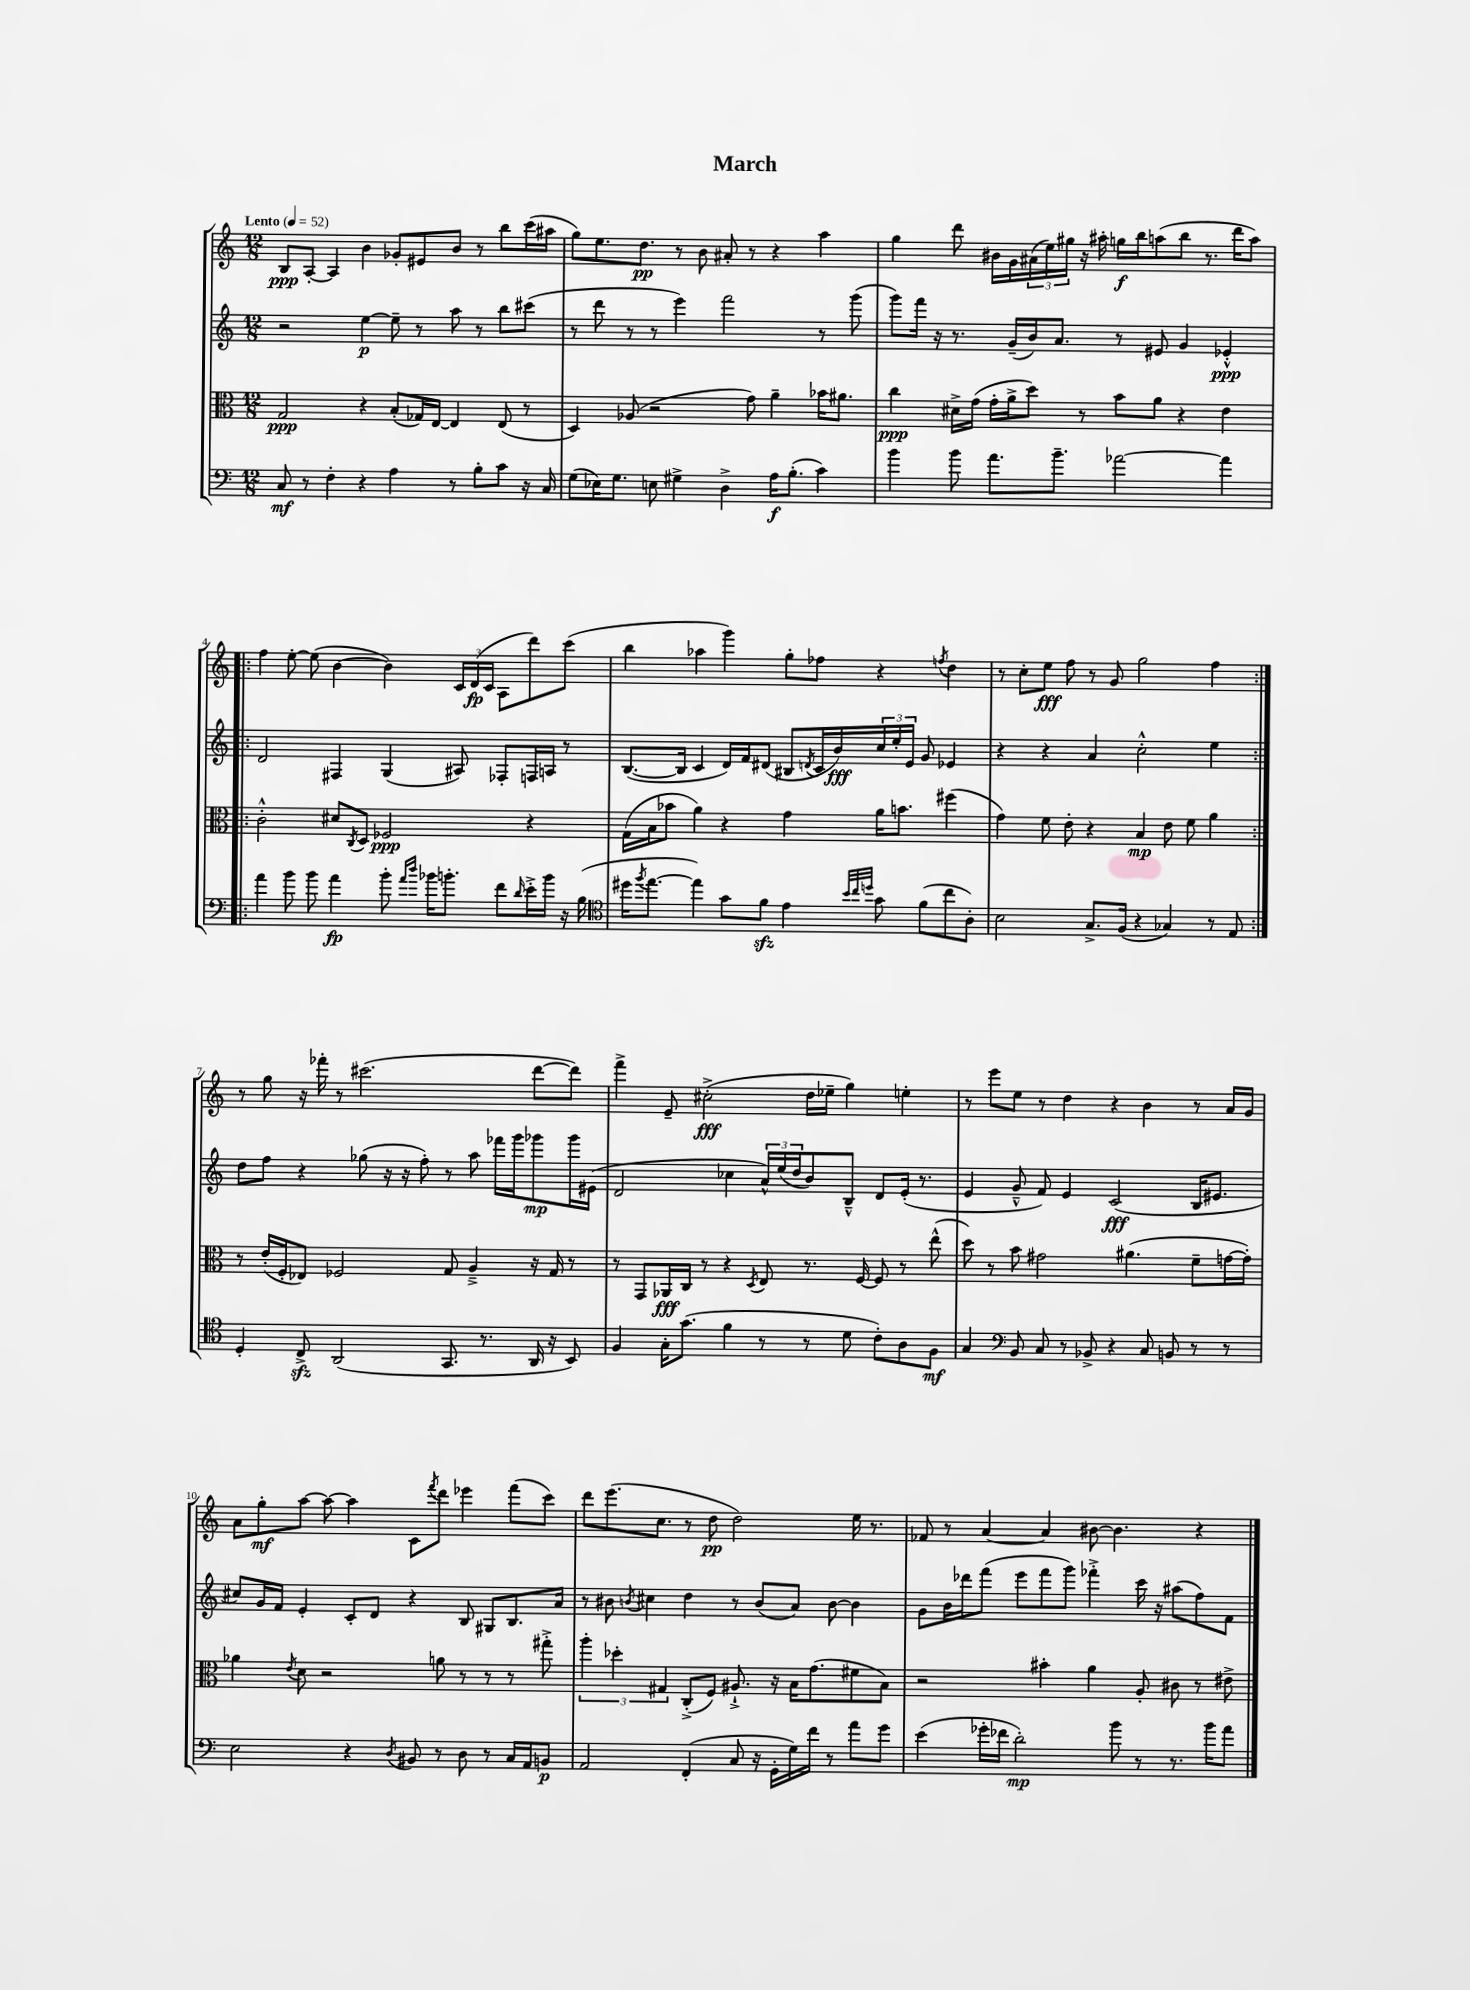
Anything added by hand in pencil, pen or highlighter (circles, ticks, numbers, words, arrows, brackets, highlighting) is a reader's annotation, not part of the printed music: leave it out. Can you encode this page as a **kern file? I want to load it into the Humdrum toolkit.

**kern	**kern	**kern	**kern
*staff4	*staff3	*staff2	*staff1
*clefF4	*clefC3	*clefG2	*clefG2
*k[]	*k[]	*k[]	*k[]
*M12/8	*M12/8	*M12/8	*M12/8
*MM52	*MM52	*MM52	*MM52
8C	2G	2r	8B
8r	.	.	[8A'
4F'	.	.	4A]
4r	4r	[4ee	4b
4A	(8B'	8ee~]	8g-'
.	16G-)	8r	8e#
.	[16E	.	.
8r	4E]	8aa	8b
8B'	.	8r	8r
8c	(8E	8bb	8bb
16r	8r	(8ccc#	(16ccc
16C	.	.	16aa#
=	=	=	=
(8G	4D)	8r	8gg)
16E-)	.	8ddd	8.ee
8.G	.	.	.
.	(8A-	8r	.
.	.	.	8.dd
8E	2r	8r	.
4G#^	.	4eee)	8r
.	.	.	8b
4D^	.	2fff	8a#'
.	8g)	.	8r
16A	4a~	.	4r
(8.B'	.	.	.
4c)	16b-	8r	4aa
.	8.a#	.	.
.	.	(8ggg	.
=	=	=	=
4b	4cc	8ggg)	4gg
.	.	16fff	.
.	.	16r	.
8b	16d#^	8.r	8ddd
.	(16g	.	.
8.a	16g'	.	16b#
.	16a^	(16g~	16g
.	8dd)	16b)	(24a#
.	.	.	24ee)
8.b~	.	8.a	.
.	.	.	24gg#
.	8r	.	16r
.	.	.	16aa#'
[2a-	8b	8r	16gg
.	.	.	16bb
.	8a	8e#	(8aa
.	4r	4g	8bb
.	.	.	8.r
4a-]	4e	4e-'^^	.
.	.	.	16ddd
.	.	.	8aa)
=!|:	=!|:	=!|:	=!|:
4a	2c'^^	2d	4ff
8b	.	.	[8ee'
8b	.	.	(8ee]
4a	8d#	4F#	[4b
.	8qC	.	.
.	8D	.	.
8b'	2F-	(4G	4b])
16qqa	.	.	.
16qqdd	.	.	.
16b-	.	.	.
8.b'	.	.	.
.	.	8A#)	24c
.	.	.	(24d
.	.	.	24c
8f	.	8F-'	8A
16qqd	.	.	.
16e'^	4r	16F	8ddd)
16b	.	16A	.
16r	.	8r	(8ccc
(16B	.	.	.
=	=	=	=
*clefC4	*	*	*
16dd#	(16G	([8.B	4bb
8qff	.	.	.
[8.ee	16B	.	.
.	8b-	.	.
.	.	16B]	.
4ee])	4a)	4c	4aa-
8g	4r	16d)	4ggg)
.	.	16f	.
8f	.	(8d#	.
4e	4g	8B#	8gg'
.	.	8qd	.
.	.	16c	8ff-
.	.	16b)	.
32qqb	.	.	.
32qqcc	.	.	.
32qqdd	.	.	.
8g	16a	24cc	4r
.	.	24ee'	.
.	8.b	.	.
.	.	24e	.
(8f	.	8g	.
.	.	.	8qff
8cc	(4ff#	4e-	4dd
8A')	.	.	.
=	=	=	=
2B	4g)	4r	8r
.	.	.	8cc'
.	8f	4r	8ee
.	8e'	.	8ff
8.G^	4r	4a	8r
.	.	.	8g
(16F	.	.	.
4r	4B	2cc'^^	2gg
4G-)	8e	.	.
.	8f	.	.
8r	4a	4ee	4ff
8E	.	.	.
=:|!	=:|!	=:|!	=:|!
4D'	8r	8dd	8r
.	(16e'	8ff	8gg
.	16F'	.	.
8C^	8E-)	4r	16r
.	.	.	16fff-'
(2AA	2F-	.	8r
.	.	(8gg-	(2.ccc#
.	.	16r	.
.	.	16r	.
.	.	8ff')	.
8.GG	8G	8r	.
.	4A~^	8aa	.
8.r	.	.	.
.	.	16fff-	.
.	.	16ggg	.
16AA	16r	8ggg-	[8ddd
16r	16G	.	.
8BB)	8r	16ggg-	8ddd])
.	.	(16e#	.
=	=	=	=
4F	8r	2d	4fff^
.	8GG	.	.
16G'	16AA-	.	8e~
(8.g	16C	.	.
.	8r	.	(2cc#'^
4f	4r	4cc-	.
.	8qD	.	.
8r	8E	24a^^)	.
.	.	(24ee	.
.	.	24dd	.
8r	8.r	8b)	16dd
.	.	.	16ee-~
8d	.	8B~^^	4gg)
.	[16F	.	.
8c')	8F]	8d	.
8A	8r	(16e'	4ee'
.	.	8.r	.
8F	(8ee^^	.	.
=	=	=	=
4G	8dd)	4e	8r
.	8r	.	8eee
*clefF4	*	*	*
8BB	8b	8g~^^	8ee
8C	2g#	8f)	8r
8r	.	4e	4dd
8BB-^	.	.	.
4r	.	(2c	4r
.	(4.a#	.	.
8C	.	.	4b
8BB	.	.	.
8r	8f~	16B	8r
.	.	8.e#	.
8r	[16g	.	16a
.	16g'])	.	16g
=	=	=	=
2E	4a-	8cc#)	8a
.	.	16g	8gg'
.	.	16f	.
.	8qe	.	.
.	8d	4e'	[8aa
.	2r	.	8aa_
4r	.	8c'	4aa]
.	.	8d	.
8qD	.	.	.
8BB#	.	4r	8c
.	.	.	8qfff
8r	8a	.	8ddd
8D	8r	8B	4eee-
8r	8r	8G#	.
16C	8r	8.B	(8fff
16AA	.	.	.
8BB	8gg#'^	.	8ccc)
.	.	16a	.
=	=	=	=
2AA	6aa'	8r	8ddd
.	.	8b#	(8.eee
.	6dd-'	.	.
.	.	8qb	.
.	.	4cc#	.
.	.	.	8.cc
.	6G#	.	.
(4FF'	(8C'^	4dd	8r
.	8F)	.	8dd
8C	8.A#`^	8r	2dd)
16r	.	(8b	.
16GG'	16r	.	.
16G)	16B	8a)	.
16f	(8.g	.	.
8r	.	[8b	.
8a	8f#	4b]	16ee
.	.	.	8.r
8g	8B)	.	.
=	=	=	=
(4e	2r	8g	8f-
.	.	16b	8r
.	.	16ddd-	.
16g-'	.	(8fff	[4a
16f-	.	.	.
2d')	.	8eee	.
.	4b#'	8fff	4a]
.	.	8ggg)	.
.	4a	4fff-'^	[8b#
8b	.	.	4.b#]
8r	8A'	16ccc	.
.	.	16r	.
8.r	8c#	(8aa#	.
.	8r	8ff)	4r
16b	.	.	.
8a	8e#^	8f	.
==	==	==	==
*-	*-	*-	*-
